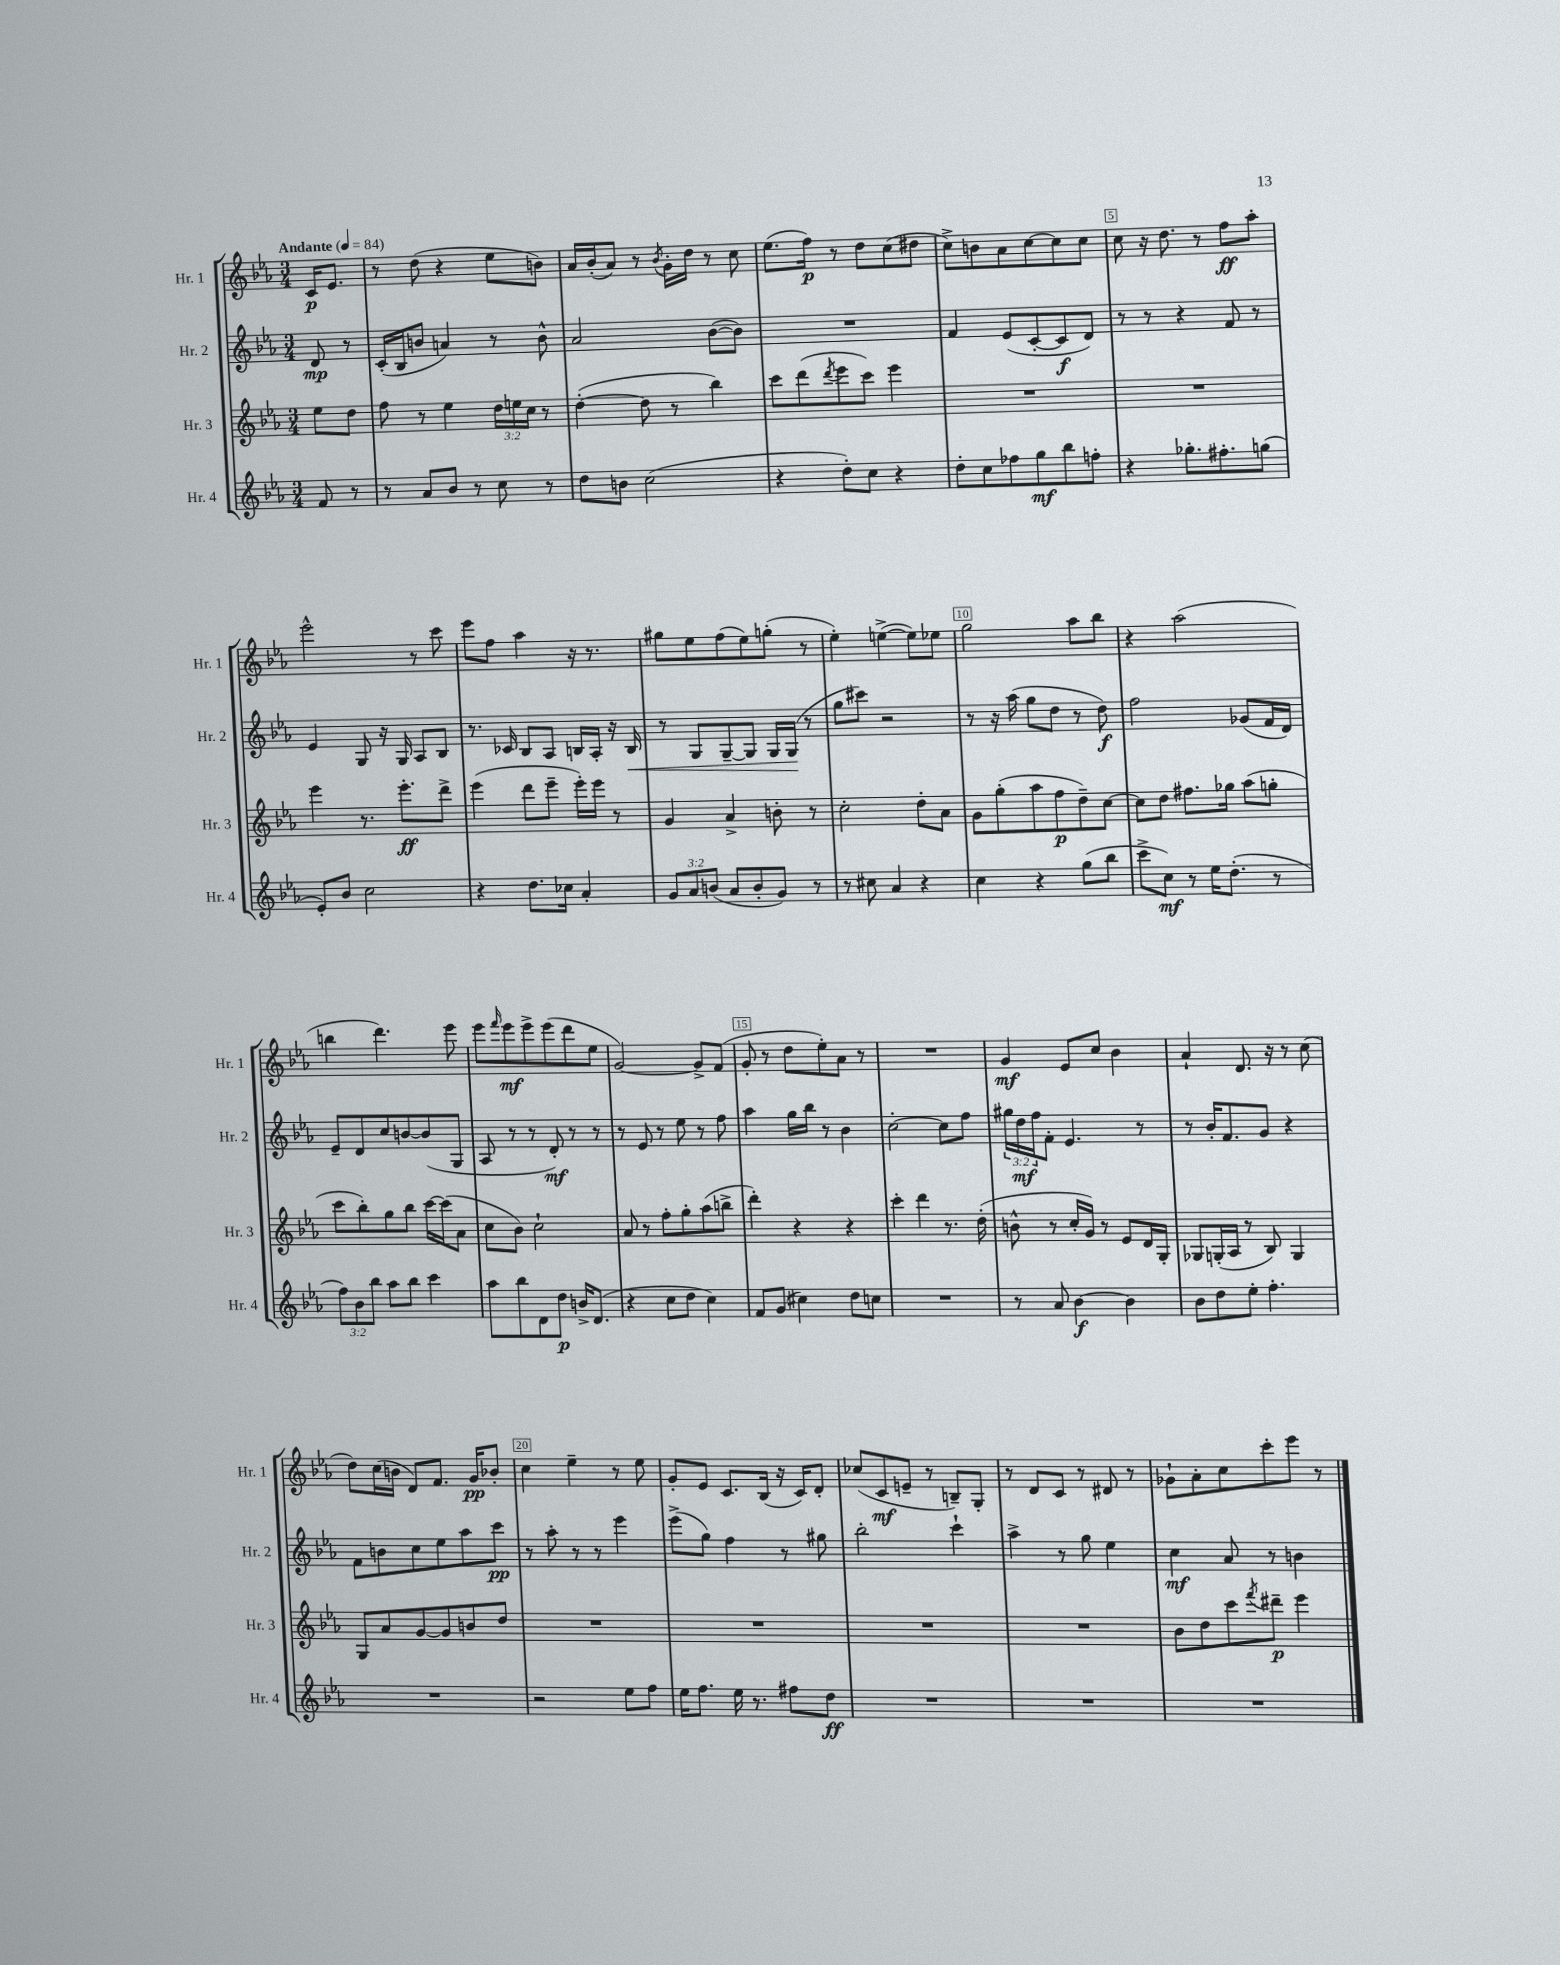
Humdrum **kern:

**kern	**kern	**kern	**kern
*staff4	*staff3	*staff2	*staff1
*clefG2	*clefG2	*clefG2	*clefG2
*k[b-e-a-]	*k[b-e-a-]	*k[b-e-a-]	*k[b-e-a-]
*M3/4	*M3/4	*M3/4	*M3/4
*MM84	*MM84	*MM84	*MM84
8f/	8ee-\L	8d/	16c/LK
.	.	.	8.e-/J
8r	8dd\J	8r	.
=	=	=	=
8r	8ff\	(16c'/LL	8r
.	.	16B-/J	.
8a-/L	8r	8b/J	(8dd\
8b-/J	4ee-\	4a/)	4r
8r	.	.	.
8cc\	24dd\LL	8r	8ee-\L
.	24ee\	.	.
.	24cc\JJ	.	.
8r	8r	8b^^\	8b\J)
=	=	=	=
8dd\L	([4dd'\	2a-/	16a-/LL
.	.	.	(16b-'/J
8b\J	.	.	8a-/J)
(2cc\	8dd\]	.	8r
.	.	.	8qb-/
.	8r	.	16g'\LL
.	.	.	16dd\JJ
.	4bb-\)	([8b-\L	8r
.	.	8b-\]J)	8cc\
=	=	=	=
4r	8ccc\L	2.r	(8.ee-\L
.	(8ddd\	.	.
.	.	.	16ff\Jk)
.	8qddd/	.	.
8dd'\L)	8eee-\	.	8r
8cc\J	8ccc\J)	.	8dd\L
4r	4eee-\	.	(8cc\
.	.	.	8dd#\J
=	=	=	=
8dd'\L	2.r	4f/	8cc^\L)
8cc\	.	.	8b\
8ff-\	.	(8e-/L	8a-\
8gg\	.	[8c'/	[8cc\
8bb-\	.	8c/]	8cc\]
8ff'\J	.	8d/J)	8cc\J
=	=	=	=
4r	2.r	8r	8cc\
.	.	8r	16r
.	.	.	8.dd\
8.gg-'\L	.	4r	.
.	.	.	8r
8.ff#'\	.	.	.
.	.	8f/	8ff\L
(8gg\J	.	8r	8aa-'\J
=	=	=	=
8e-'/L)	4eee-\	4e-/	2eee-^^\
8b-/J	.	.	.
2cc\	8.r	8G/	.
.	.	16r	.
.	8.eee-'\L	16G/	.
.	.	8A-/L	8r
.	8ddd^\J	8B-/J	8ccc\
=	=	=	=
4r	(4eee-\	8.r	8eee-\L
.	.	.	8ff\J
.	.	16c-/	.
8.dd\L	8ddd\L	8B-/L	4aa-\
.	8eee-~\J	8A-/J	.
16cc-\Jk	.	.	.
4a-'/	16eee-'\LL)	16B/LL	16r
.	16eee-\JJ	16A-'/JJ	8.r
.	8r	16r	.
.	.	16B/	.
=	=	=	=
12g/L	4g/	8r	8gg#\L
12a-/	.	.	.
.	.	8G/L	8ee-\
(12b/J	.	.	.
8a-/L	4a-^/	[8G~/	(8ff\
8b'/	.	8G/]J	8ee-\)
8g/J)	8b'\	16G/LL	(8gg'\J
.	.	(16G/JJ	.
8r	8r	8r	8r
=	=	=	=
8r	2cc'\	8gg\L	4ee-'\)
8cc#\	.	8ccc#\J)	.
4a-/	.	2r	([4ee^\
4r	8dd'\L	.	8ee\]L)
.	8a-\J	.	8ee-\J
=	=	=	=
4cc\	8g\L	8r	2gg\
.	(8gg'\	16r	.
.	.	(16aa-\	.
4r	8aa-\	8gg\L	.
.	8ff\	8dd\J	.
(8gg\L	8dd~\)	8r	8aa-\L
8bb-\J	[8cc\J	8dd\)	8bb-\J
=	=	=	=
8ccc^\L	8cc\]L	2ff\	4r
8cc\J)	8dd\J	.	.
8r	8.ff#\L	.	(2aa-\
16ee-\LK	.	.	.
(8.dd'\J	16gg-\Jk	.	.
.	(8aa-\L	(8g-/L	.
8r	8gg'\J	16f/L	.
.	.	16d/JJ)	.
=	=	=	=
12ff\L)	8ccc\L	8e-~/L	4bb\
12b-\	.	.	.
.	8bb-'\)	8d/	.
12bb-\J	.	.	.
8aa-\L	8gg\	8cc/	4.ddd\)
8bb-\J	8bb-\J	[8b/	.
4ccc\	[16ccc\LL	(8b/]	.
.	(16ccc\]J	.	.
.	8a-\J	8G/J	8eee-\
=	=	=	=
8aa-\L	8cc\L	8A-/	8eee-\L
.	.	.	16qqfff/
8bb-\	8b-\J)	8r	8eee-\
8d\	2cc`\	8r	8eee-^\
8dd\J	.	8d'/)	(8eee-\
16b^/LK	.	8r	8ddd\
(8.d/J	.	.	.
.	.	8r	8ee-\J
=	=	=	=
4r	8a-/	8r	[2g/)
.	8r	8e-/	.
8cc\L	8ff'\L	8r	.
8dd\J	8gg'\	8ee-\	.
4cc\)	(8aa-\	8r	8g^/]L
.	8bb^\J	8ff\	(8f/J
=	=	=	=
8f/L	4ddd'\)	4aa-\	8g'/
(8g/J	.	.	8r
4cc#\)	4r	16gg\LL	8dd\L
.	.	16bb-\JJ	.
.	.	8r	8ee-'\)
8dd\L	4r	4b-\	8a-\J
8cc\J	.	.	8r
=	=	=	=
2.r	4ccc'\	[2cc'\	2.r
.	4ddd\	.	.
.	8.r	8cc\]L	.
.	.	8ff\J	.
.	(16dd'\	.	.
=	=	=	=
8r	8b^^\	24gg#\LL	4g/
.	.	24dd\	.
.	.	24ff\J	.
8a-/	8r	8f'\J	.
[4b-\	16cc'/LL	4.e-/	8e-/L
.	16g/JJ)	.	.
.	8r	.	8cc/J
4b-\]	8e-/L	.	4b-\
.	16d/L	8r	.
.	16G'/JJ	.	.
=	=	=	=
8b-\L	8G-/L	8r	4a-`/
8dd\	(16G'/L	16b-'/LK	.
.	16A-/JJ	8.f/	.
8ee-'\J	8r	.	8.d/
4.ff'\	8B-/)	8g/J	.
.	.	.	16r
.	4G/	4r	8r
.	.	.	(8cc\
=	=	=	=
2.r	8G/L	8f\L	8dd\L)
.	8a-/	8b\	(16cc\L
.	.	.	16b\JJ
.	[8g/	8cc\	8d/L)
.	8g/]	8ee-\	8.f/J
.	8b/	8aa-\	.
.	.	.	16g/LK
.	8dd/J	8ccc\J	8b-'/J
=	=	=	=
2r	2.r	8r	4cc\
.	.	8aa-'\	.
.	.	8r	4ee-~\
.	.	8r	.
8ee-\L	.	4eee-\	8r
8ff\J	.	.	8ee-\
=	=	=	=
16ee-\LK	2.r	(8eee-^\L	8g'/L
8.ff\J	.	.	.
.	.	8gg\J)	8e-/J
16ee-\	.	4ff\	8.c/L
8.r	.	.	.
.	.	.	(16B-/Jk
8ff#\L	.	8r	16r
.	.	.	16c/LK)
8dd\J	.	8gg#\	8d'/J
=	=	=	=
2.r	2.r	2bb-'\	(8cc-/L
.	.	.	8c/
.	.	.	8e~/J
.	.	.	8r
.	.	4ccc`\	8B~/L)
.	.	.	8G'/J
=	=	=	=
2.r	2.r	4aa-^\	8r
.	.	.	8d/L
.	.	8r	8c/J
.	.	8gg\	8r
.	.	4ee-\	8d#/
.	.	.	8r
=	=	=	=
2.r	8b-\L	4cc\	8g-`\L
.	8dd\	.	8a-'\
.	8ccc\	8a-/	8cc\
.	8qfff/	.	.
.	8ddd#~\J	8r	8ccc'\
.	4eee-\	4b\	8eee-\J
.	.	.	8r
==	==	==	==
*-	*-	*-	*-
